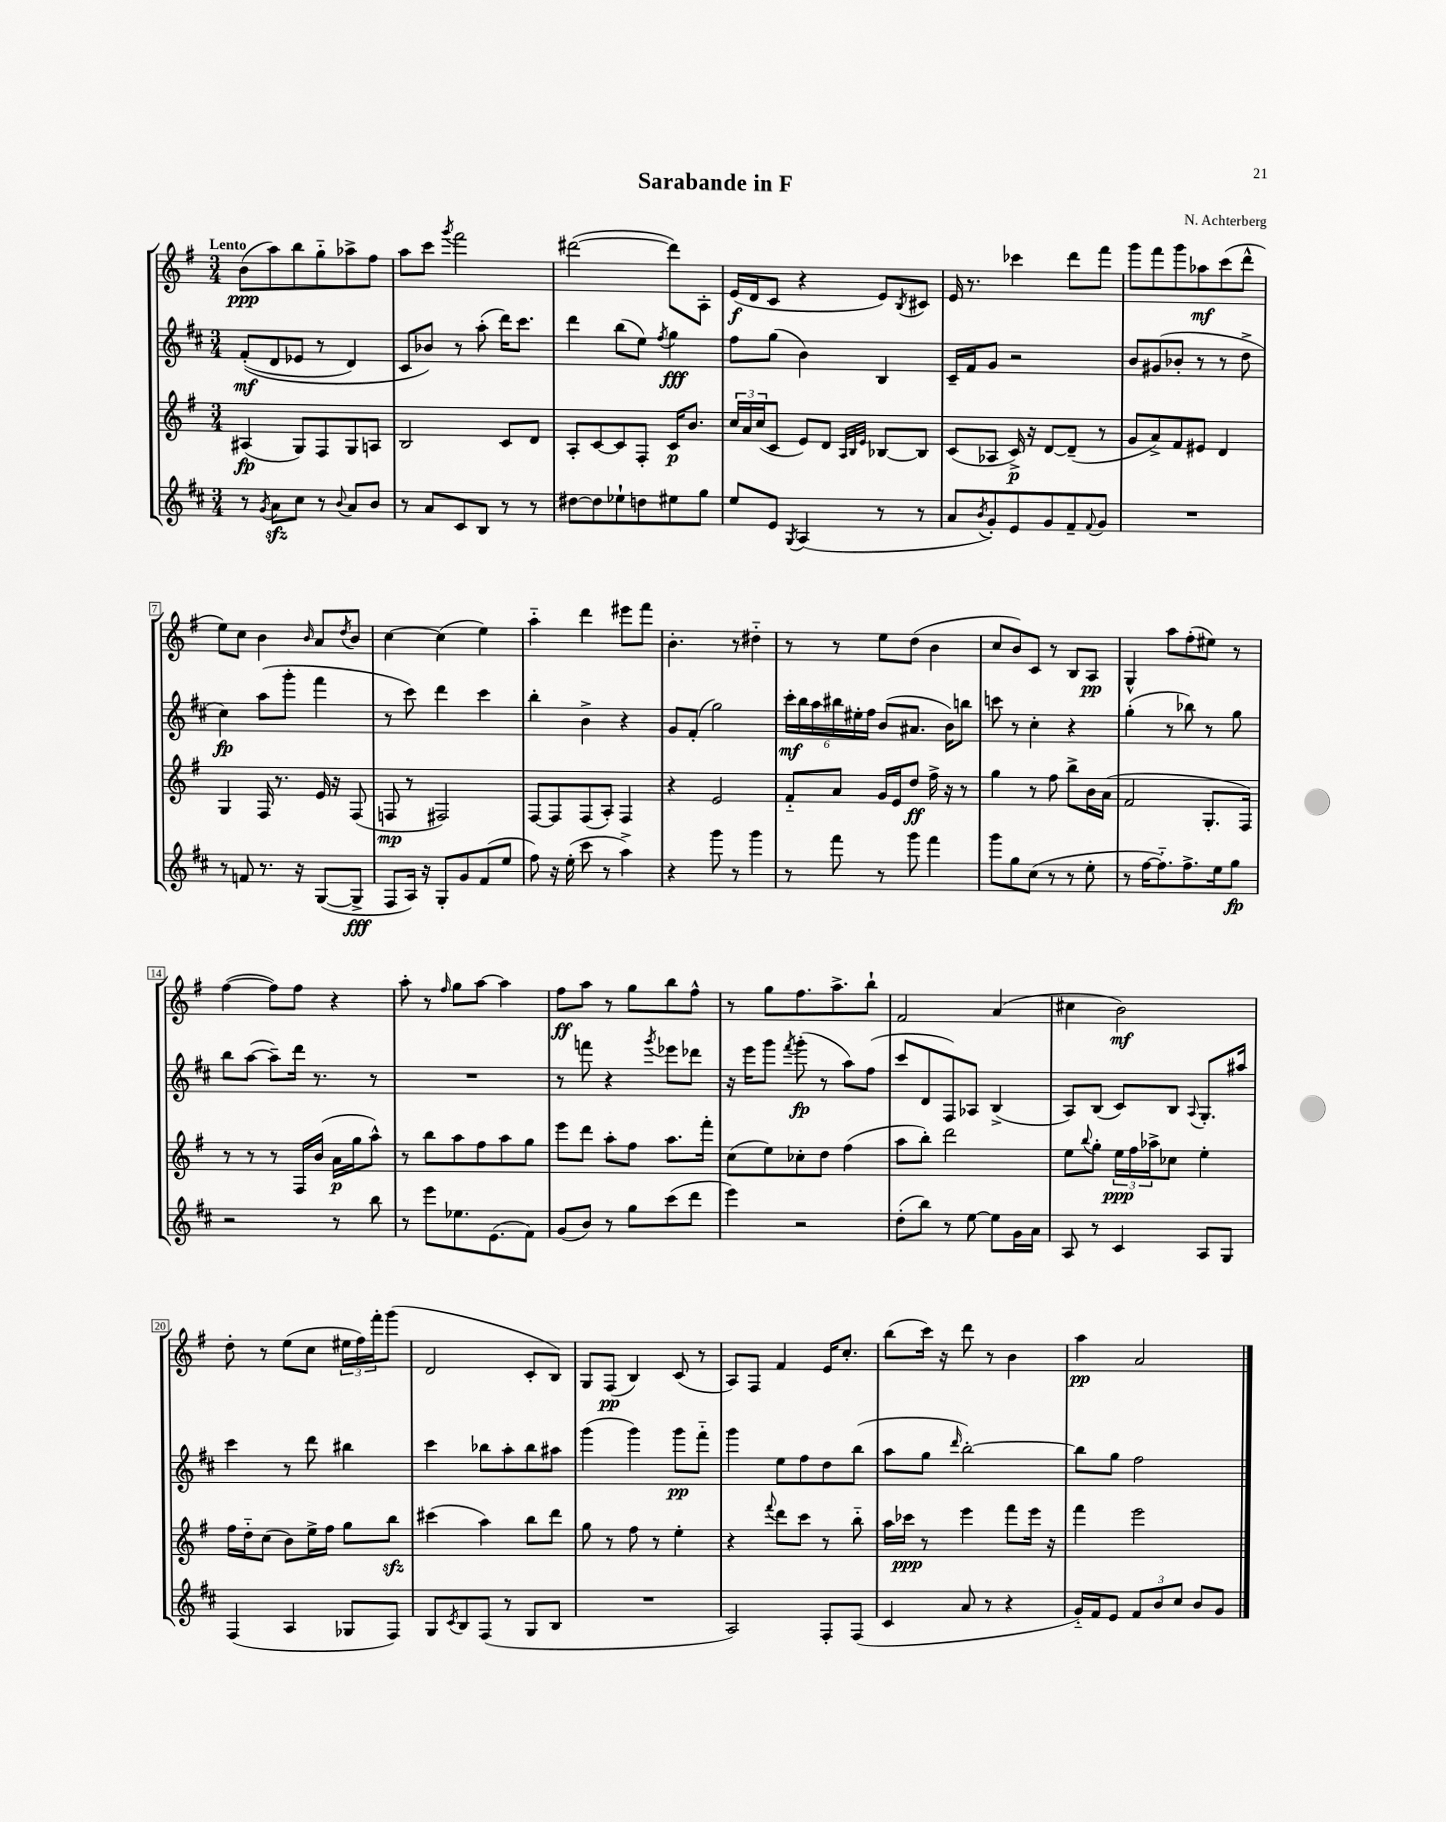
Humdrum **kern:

**kern	**kern	**kern	**kern
*staff4	*staff3	*staff2	*staff1
*clefG2	*clefG2	*clefG2	*clefG2
*k[f#c#]	*k[f#]	*k[f#c#]	*k[f#]
*M3/4	*M3/4	*M3/4	*M3/4
8r	(4A#/	&((8f#'/L	(8b\L
8qg/	.	.	.
8a\L	.	8d/	8aa\)
8cc#\J	8G/L)	8e-/J	8bb\
8r	8F#/	8r	8gg'~\
8qqb/	.	.	.
8a/L	8G/	4d/)	8aa-^\
8b/J	8A/J	.	8ff#\J
=	=	=	=
8r	2B/	8c#/L	8aa\L
8a/L	.	8b-/J&)	8ccc\J
.	.	.	8qggg/
8c#/	.	8r	2fff#\
8B/J	.	(8aa'\	.
8r	8c/L	16ddd\LK)	.
.	.	8.ccc#\J	.
8r	8d/J	.	.
=	=	=	=
[8dd#\L	8A'/L	4ddd\	([2ddd#\
8dd#\]	[8c/	.	.
8ee-`\	8c/]	(8bb\L	.
8dd\	8F#'/J	8ee\J)	.
.	.	8qff#/	.
8ee#\	16c/LK	4gg\	8ddd#\]L)
.	8.b/J	.	.
8gg\J	.	.	8A'\J
=	=	=	=
8ee/L	24cc/LL	8ff#\L	(16e/LL
.	24a/	.	.
.	.	.	16d/J
.	(24cc/J	.	.
8e/J	8c/J	(8gg\J	8c/J
8qG/	.	.	.
(4A/	8e/L)	4b\)	4r
.	8d/J	.	.
.	32qqA/LLL	.	.
.	32qqB/	.	.
.	32qqe/JJJ	.	.
8r	[8B-/L	4B/	8e/L)
.	.	.	8qB/
8r	8B-/]J	.	8c#/J
=	=	=	=
8a/L	(8c/L	16c#~/LL	16e/
.	.	16f#/J	8.r
8qb/	.	.	.
8g'/)	8A-/J	8g/J	.
8e/	16c^/)	2r	4ccc-\
.	16r	.	.
8g/	[8d/L	.	.
8f#~/	(8d~/]J	.	8ddd\L
8qqf#/	.	.	.
8g/J	8r	.	8fff#\J
=	=	=	=
2.r	8g/L	8b/L	8ggg\L
.	8a^/)	(8g#/	8fff#\
.	8f#/	8b-'/J	8ggg\
.	8e#/J	8r	8aa-\
.	4d/	8r	(8ccc\
.	.	8dd^\	8ddd^^\J
=	=	=	=
8r	4G/	4cc#\)	8ee\L)
8f/	.	.	8cc\J
8.r	16F#/	(8aa\L	4b\
.	8.r	.	.
.	.	8ggg'\J	.
16r	.	.	.
.	.	.	16qqb/
([8G/L	16e/	4fff#\	8a/L
.	16r	.	.
.	.	.	8qdd/
8G^/]J	(8F#/	.	8b/J
=	=	=	=
8F#/L	8F/	8r	[4cc\
16A/Jk)	8r	8ccc#\)	.
16r	.	.	.
8G'/L	2F#/)	4ddd\	(4cc\]
8g/	.	.	.
(8f#/	.	4ccc#\	4ee\)
8ee/J	.	.	.
=	=	=	=
8ff#\)	[8F#/L	4bb'\	4aa'~\
16r	8F#/]	.	.
(16ee'\	.	.	.
8ccc#\	(8F#/	4b^\	4ddd\
8r	8A'/J)	.	.
4aa^\)	4F#/	4r	8eee#\L
.	.	.	8fff#\J
=	=	=	=
4r	4r	8g/L	4.b'\
.	.	(8f#'/J	.
8ggg\	2e/	2gg\)	.
8r	.	.	8r
4ggg\	.	.	4dd#'~\
=	=	=	=
8r	8f#'~/L	24ccc#'\LL	8r
.	.	24bb\	.
.	.	24aa\	.
8fff#\	8a/J	24bb#\	8r
.	.	24ee#'\	.
.	.	24ff#\JJ	.
8r	16g/LL	(8b/L	8ee\L
.	16e/J	.	.
8ggg\	8dd/J	8.a#/J	(8dd\J
4fff#\	16ff#^\	.	4b\
.	16r	16b\LK)	.
.	8r	8bb\J	.
=	=	=	=
8ggg\L	4gg\	8ccc\	8cc/L
8gg\	.	8r	8b/)
(8cc#\J	8r	4cc#'\	8c/J
8r	8ff#\	.	8r
8r	8bb^\L	4r	8B/L
8ee'\	16b\L	.	8A/J
.	(16a\JJ	.	.
=	=	=	=
8r	2f#/	(4gg'\	4G^^/
[16ff#\LK	.	.	.
8.ff#'~\])	.	.	.
.	.	8r	8aa\L
8.ff#^\	.	8bb-\)	(8ff#'\
.	8.G'/L	8r	8ee#\J)
16ee\k	.	.	.
8gg\J	.	8gg\	8r
.	16F#/Jk)	.	.
=	=	=	=
2r	8r	8bb\L	([4ff#\
.	8r	([8aa\J	.
.	8r	8aa~\]L)	8ff#\]L)
.	16F#/LL	16ddd\Jk	8ff#\J
.	(16b/JJ	8.r	.
8r	16a\LL	.	4r
.	16gg\J	.	.
8bb\	8aa^^\J)	8r	.
=	=	=	=
8r	8r	2.r	8aa'\
8eee\L	8bb\L	.	8r
.	.	.	16qqff#/
8.ee-\	8aa\	.	8gg\L
.	8ff#\	.	[8aa\J
(8.e\	.	.	.
.	8aa\	.	4aa\]
8f#\J)	8gg\J	.	.
=	=	=	=
(8g/L	8eee\L	8r	8ff#\L
8b/J)	8ddd\J	8fff\	8aa\J
8r	8aa'\L	4r	8r
8gg\L	8ff#\J	.	8gg\L
.	.	8qggg/	.
(8ccc#\	8.aa\L	8eee-\L	8bb\
8ddd\J	.	8ddd-\J	8ff#^^\J
.	16fff#'\Jk	.	.
=	=	=	=
4eee\)	(8cc\L	16r	8r
.	.	16eee\LK	.
.	8ee\)	8ggg\J	8gg\L
.	.	8qfff#/	.
2r	8cc-'\	(8ggg'\	8.ff#\
.	8dd\J	8r	.
.	.	.	8.aa^\
.	(4ff#\	8aa\L)	.
.	.	(8ff#\J	8bb`\J
=	=	=	=
(8dd'\L	8aa\L	8ccc#/L	2f#/
8bb\J)	8bb'\J)	8d/	.
8r	2ddd\	8F#/)	.
[8ee\	.	8A-/J	.
8ee\]L	.	(4B^/	(4a/
16g\L	.	.	.
16a\JJ	.	.	.
=	=	=	=
8A/	8ee\L	8A/L)	4cc#\
.	8qqbb/	.	.
8r	8gg'\J	(8B/J	.
4c#/	24ee\LL	8c#/L)	2b\)
.	24ff#\	.	.
.	24aa-^\J	.	.
.	8cc-\J	8B/J	.
.	.	8qqA/	.
8A/L	4ee'\	8.G'/L	.
8G/J	.	.	.
.	.	16aa#/Jk	.
=	=	=	=
(4F#/	16ff#\LL	4ccc#\	8dd'\
.	16dd'~\J	.	.
.	(8cc\J	.	8r
4A/	8b\L)	8r	(8ee\L
.	16ee^\L	8ddd\	8cc\J
.	16ff#\JJ	.	.
8G-/L	8gg\L	4bb#\	24ee#\LL
.	.	.	24ff#\)
.	.	.	24fff#'\J
8F#/J)	8bb\J	.	(8ggg\J
=	=	=	=
8G/L	(4ccc#\	4ccc#\	2d/
8qc#/	.	.	.
8B/	.	.	.
(8F#/J	4aa\)	8bb-\L	.
8r	.	8aa'\	.
8G/L	8bb\L	8bb-\	8c'/L
8B/J	8ddd\J	8aa#\J	8B/J)
=	=	=	=
2.r	8gg\	(4ggg\	8G/L
.	8r	.	(8F#/J
.	8ff#\	4ggg\)	4B/)
.	8r	.	.
.	4ee'\	8ggg\L	(8c/
.	.	8fff#'~\J	8r
=	=	=	=
2A/)	4r	4ggg\	8A/L)
.	.	.	8F#/J
.	8qqfff#/	.	.
.	8ddd\L	8ee\L	4f#/
.	8ccc\J	8ff#\	.
8F#'/L	8r	8dd\	16e/LK
.	.	.	8.cc'/J
(8F#/J	8bb'~\	(8bb\J	.
=	=	=	=
4c#/	16aa\LL	8aa\L	(8bb\L
.	16ccc-\JJ	.	.
.	8r	8gg\J	16ccc\Jk)
.	.	.	16r
.	.	16qqddd/	.
8a/	4eee\	[2bb'\)	8ddd\
8r	.	.	8r
4r	8fff#\L	.	4b\
.	16eee\Jk	.	.
.	16r	.	.
=	=	=	=
16g'~/LL)	4fff#\	8bb\]L	4aa\
16f#/J	.	.	.
8e/J	.	8gg\J	.
12f#/L	2eee\	2ff#\	2a/
12b/	.	.	.
12cc#/J	.	.	.
8b/L	.	.	.
8g/J	.	.	.
==	==	==	==
*-	*-	*-	*-
